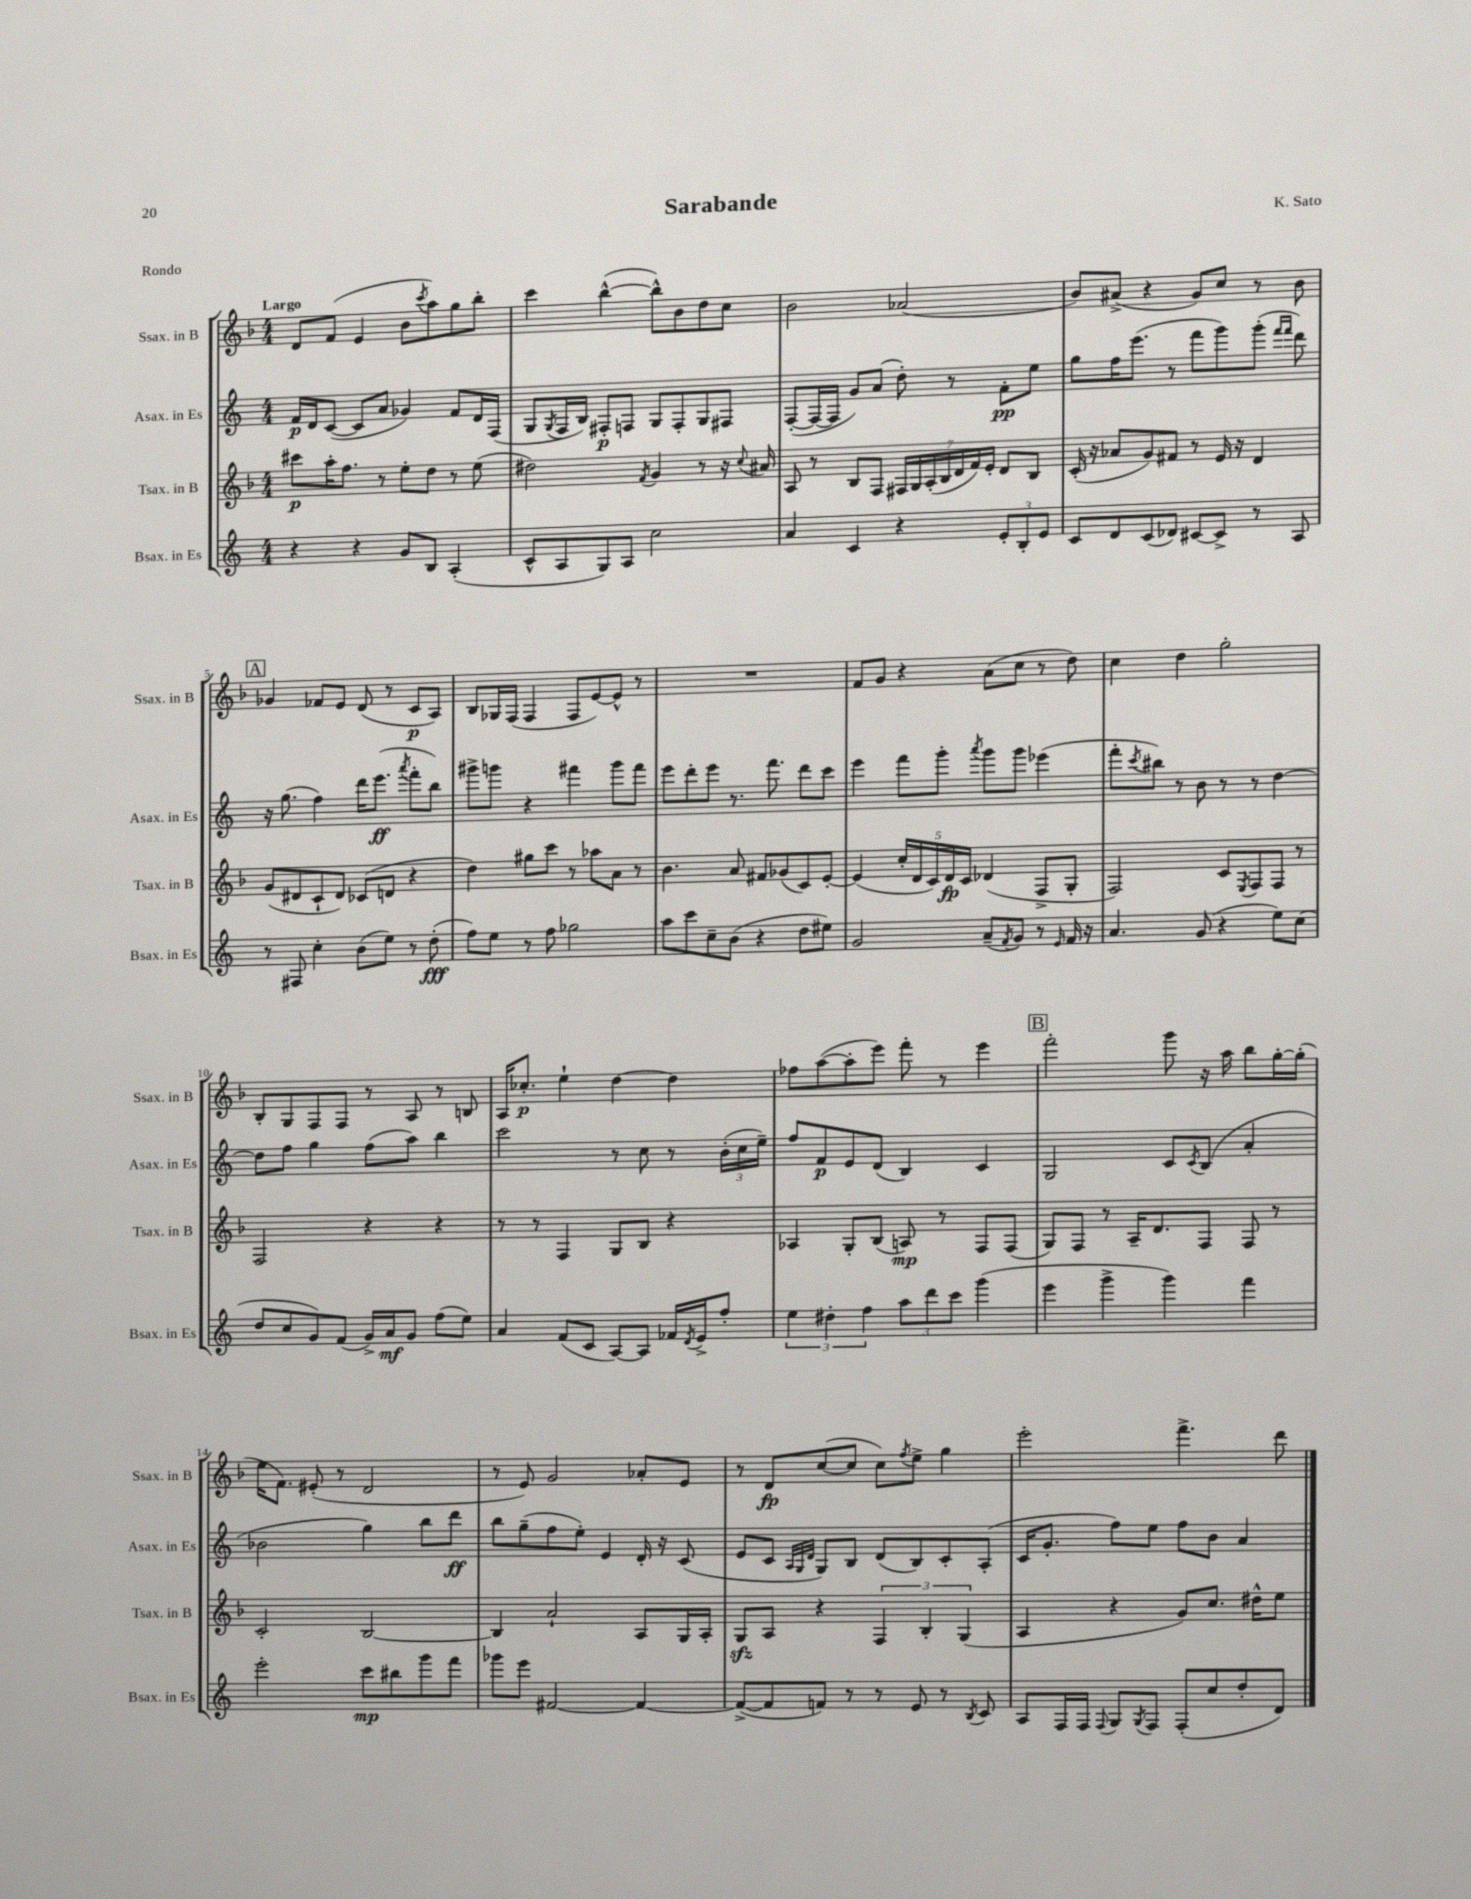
\header { title = "Sarabande" composer = "K. Sato" piece = "Rondo" }
<<
\new StaffGroup <<
\new Staff = "s0" \with { instrumentName = "Ssax. in B" shortInstrumentName = "Ssax. in B" } {
    \clef treble \key f \major \numericTimeSignature \time 4/4 \tempo "Largo"
    d'8 f'8( e'4 bes'8 \acciaccatura { c'''8 } a''8) g''8 bes''8-. |
    c'''4 bes''4~-^( bes''8-^) bes'8 d''8 c''8 |
    bes'2 aes'2( |
    bes'8) ais'8->( r4 g'8) c''8 r8 bes'8 |
    \mark \markup { \box "A" } ges'4 fes'8 e'8 d'8( r8 c'8\p a8) |
    bes8 ges16 f16( f4 f8 e'8~) e'8-^ r8 |
    R1 |
    f'8 g'8 r4 a'8( c''8 r8 d''8) |
    c''4 d''4 g''2-. |
    bes8-. g8 f8 f8 r8 a8 r8 b8 |
    a16 ces''8.-.\p e''4-! d''4~ d''4 |
    fes''8 a''8~( a''8-. e'''8) f'''8-. r8 e'''4 |
    \mark \markup { \box "B" } f'''2-. g'''8 r16 a''16 bes''8 g''16~-. g''16-.( |
    e''16 f'8.) eis'8-.( r8 d'2 |
    r8 e'8) g'2 aes'8-. e'8 |
    r8 d'8\fp c''8~( c''8 c''8) \acciaccatura { f''8 } e''8-> g''4 |
    e'''2-. f'''4.-> d'''8 \bar "|." |
}
\new Staff = "s1" \with { instrumentName = "Asax. in Es" shortInstrumentName = "Asax. in Es" } {
    \clef treble \key c \major \numericTimeSignature \time 4/4
    f'16\p d'16 c'8~( c'8 a'8 ges'4) f'8 d'16 f16( |
    g8 \acciaccatura { g8 } f16 b16) fis8-.\p f8 g8 f8-. g8 fis8 |
    f8~-.( f16~ f16 g'8) a'8( d''8-.) r8 f'8-.\pp e''8 |
    g''8 f''16 e'''8.( r8 f'''8 g'''8) g'''8-.( \grace { f'''16 f'''16 } d'''8) |
    \mark \markup { \box "A" } r16 g''8.( f''4) d'''16 e'''8.\ff( \acciaccatura { a'''8 } f'''8-. b''8) |
    gis'''8-> g'''8 r4 fis'''4 g'''8 fis'''8 |
    e'''8 d'''8-. e'''8 r8. f'''8. d'''8 c'''8 |
    e'''4 f'''8 g'''8-. \acciaccatura { a'''8 } g'''8 g'''8 ees'''4( |
    f'''8-. \acciaccatura { c'''8 } bis''8) r8 b'8 r8 r8 d''4~ |
    d''8 f''8 g''4 f''8( a''8) b''4 |
    c'''2 r8 c''8 r8 \tuplet 3/2 { b'16-.( c''16 e''16--) } |
    f''8 f'8\p e'8 d'8( b4) c'4 |
    \mark \markup { \box "B" } g2 c'8 \acciaccatura { c'8 } b8( a'4-. |
    bes'2 g''4) b''8 d'''8\ff |
    b''8 g''8--( f''8 e''8-.) e'4 d'16-. r16 c'8( |
    e'8 c'8 \grace { a32 g32 d'32 } g8) b8 d'8( b8) c'8-. a8-.( |
    c'16 g'8.-. f''8) e''8 f''8 b'8 a'4 \bar "|." |
}
\new Staff = "s2" \with { instrumentName = "Tsax. in B" shortInstrumentName = "Tsax. in B" } {
    \clef treble \key f \major \numericTimeSignature \time 4/4
    cis'''8\p a''16-. f''8. r8 e''8-. d''8 r8 e''8( |
    dis''2) \acciaccatura { f'8 } g'4 r8 r16 \appoggiatura { c''8 } ais'16 |
    a8 r8 bes8 f8 \tuplet 7/4 { fis16 g16 a16-.( bes16 d'16 f'16) e'16-. } d'8 bes8 |
    c'16-.( r16 aes'8 g'8) fis'8 r8 e'16 r16 d'4 |
    \mark \markup { \box "A" } g'8( dis'8 c'8-! dis'8) ces'8( d'8 r4 |
    d''4) gis''8 c'''8 r8 aes''8 a'8 r8 |
    bes'4. a'8 fis'8 ges'8( c'8) e'8~-. |
    e'4( \tuplet 5/4 { c''16-. d'16 c'16) d'16\fp c'16 } des'4( f8-> g8-. |
    f2) c'8 \acciaccatura { e8 } f8 f8 r8 |
    f2 r4 r4 |
    r8 r8 f4 g8 bes8 r4 |
    aes4 g8-. bes8( a8\mp) r8 f8 f8( |
    \mark \markup { \box "B" } g8) f8 r8 a16-- d'8. f8 f8 r8 |
    c'2-. bes2~ |
    bes4 a'2-! a8 g16 a16-. |
    g8\sfz a8 r4 \tuplet 3/2 { f4 bes4-. g4( } |
    a4 r4 g'8) c''8. dis''16-^ e''8 \bar "|." |
}
\new Staff = "s3" \with { instrumentName = "Bsax. in Es" shortInstrumentName = "Bsax. in Es" } {
    \clef treble \key c \major \numericTimeSignature \time 4/4
    r4 r4 g'8 b8 a4-.( |
    c'8-^ a8 g8) a8 c''2 |
    a'4 c'4 r4 \tuplet 3/2 { e'8-. b8-. e'8 } |
    c'8 d'8 c'8( des'8) cis'8~ cis'8-> r8 a8 |
    \mark \markup { \box "A" } r8 fis8 c''4-. b'8( e''8) r8 d''8-.\fff( |
    f''8) e''8 r8 f''8 ges''2 |
    a''8 c'''8 c''8-- b'8( r4 d''8 eis''8) |
    g'2 a'8--( \acciaccatura { f'8 } g'8) r8 \grace { e'16 } f'16 r16 |
    a'4. g'8( r4 e''8) c''8( |
    d''8 c''8 g'8) f'8( g'16->) a'16\mf g'8 f''8( e''8) |
    a'4 f'8( c'8 a8~) a8 fes'16 \acciaccatura { d'8 } e'16-> f''8-. |
    \tuplet 3/2 { e''4 dis''4-. f''4 } \tuplet 3/2 { a''8 d'''8 c'''8 } g'''4( |
    \mark \markup { \box "B" } e'''4 g'''4-> g'''4) f'''4 |
    e'''2-. c'''8\mp bis''8 g'''8 f'''8 |
    ges'''8 e'''8 fis'2~ fis'4~ |
    fis'8~->( fis'8 f'8) r8 r8 e'8 r8 \acciaccatura { b8 } c'8 |
    a8 f16 f16 \appoggiatura { f8 } g8 \acciaccatura { g8 } f8 f8-.( c''8 d''8-. d'8) \bar "|." |
}
>>
>>
